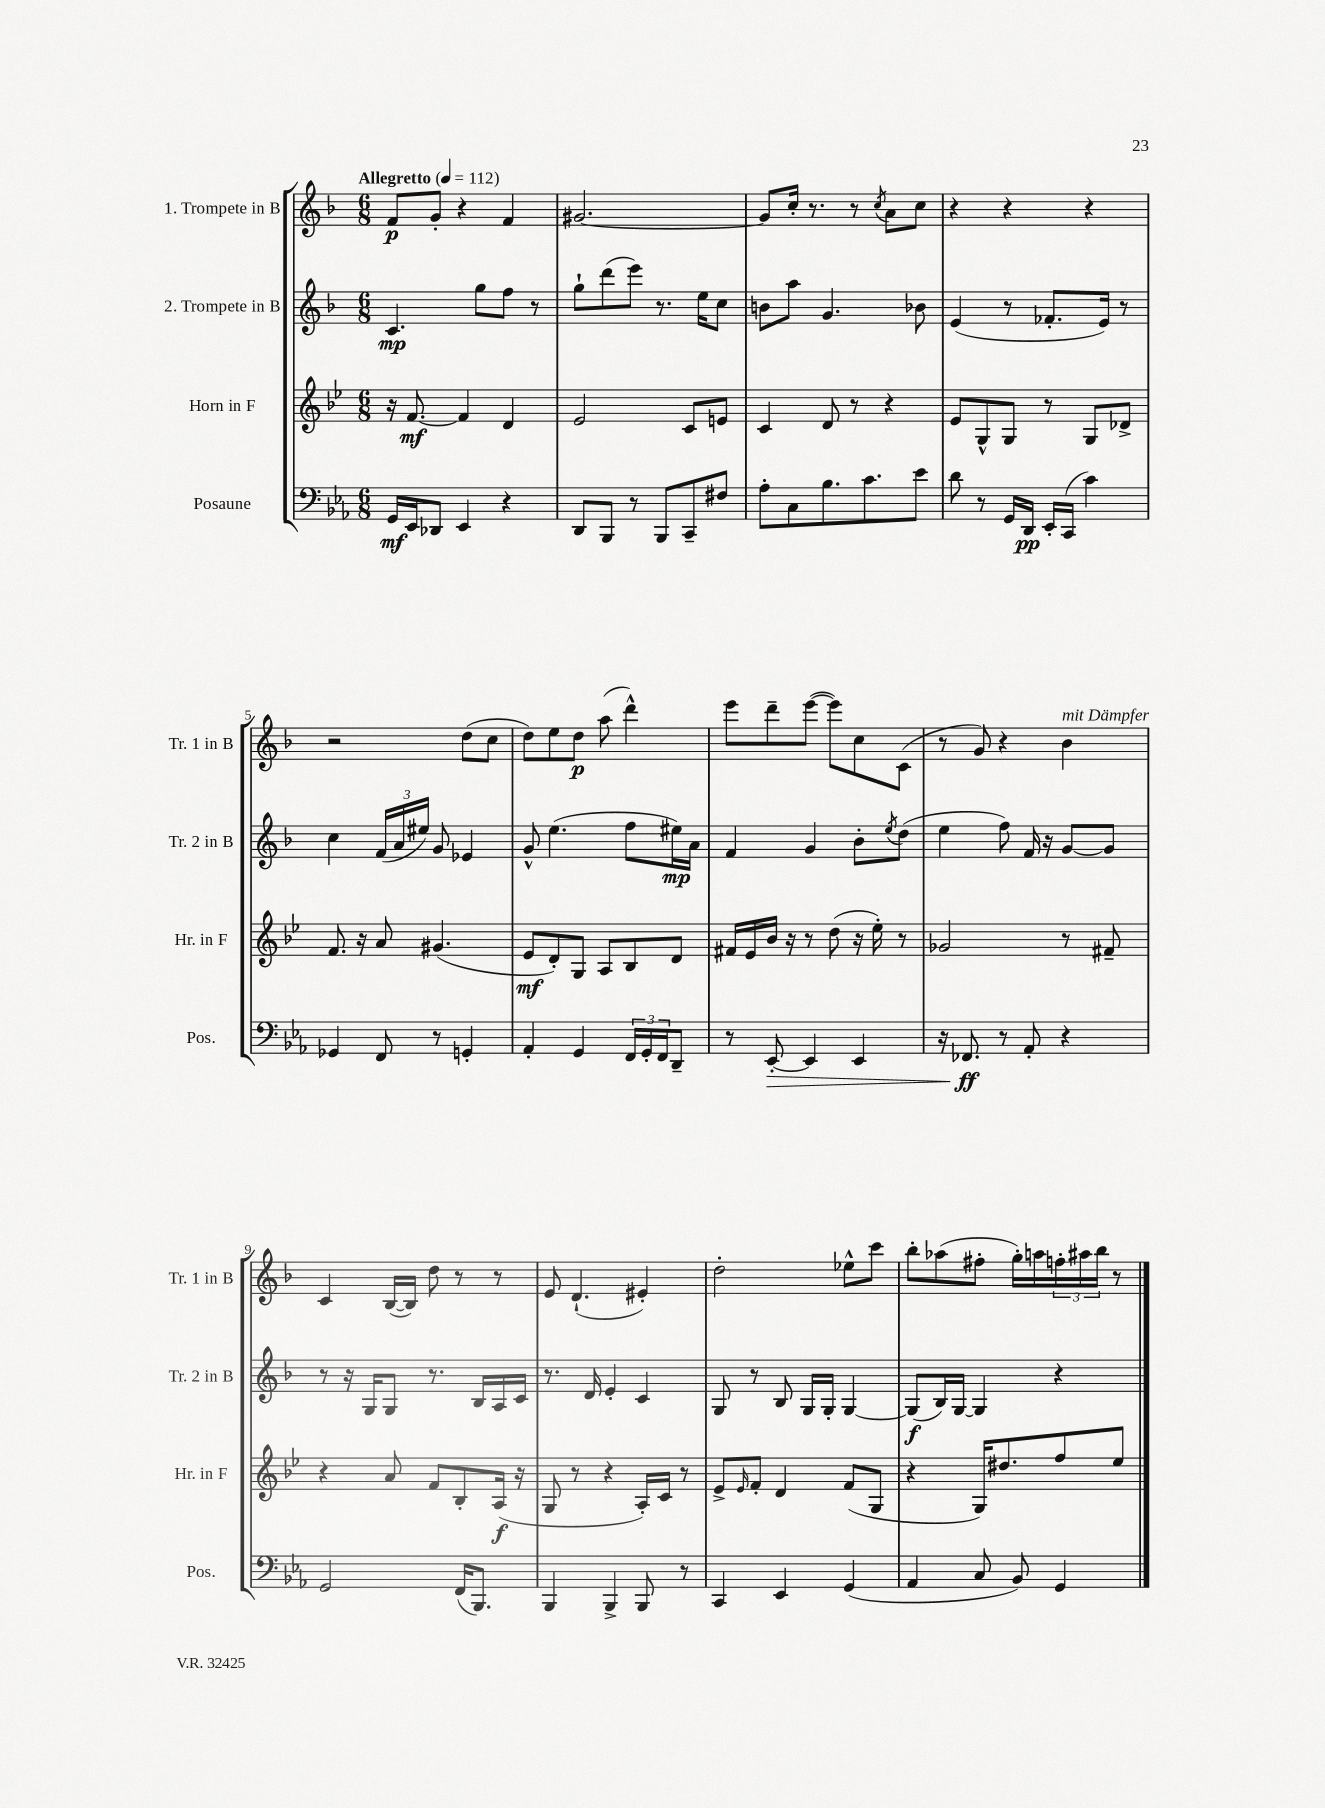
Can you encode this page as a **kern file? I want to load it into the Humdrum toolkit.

**kern	**dynam	**kern	**dynam	**kern	**dynam	**kern	**dynam
*part4	*part4	*part3	*part3	*part2	*part2	*part1	*part1
*staff4	*staff4	*staff3	*staff3	*staff2	*staff2	*staff1	*staff1
*I"Posaune	*	*I"Horn in F	*	*I"2. Trompete in B	*	*I"1. Trompete in B	*
*I'Pos.	*	*I'Hr. in F	*	*I'Tr. 2 in B	*	*I'Tr. 1 in B	*
*clefF4	*	*clefG2	*	*clefG2	*	*clefG2	*
*k[b-e-a-]	*	*k[b-e-]	*	*k[b-]	*	*k[b-]	*
*M6/8	*	*M6/8	*	*M6/8	*	*M6/8	*
*MM112	*	*MM112	*	*MM112	*	*MM112	*
=1	=1	=1	=1	=1	=1	=1	=1
!	!	!	!	!	!	!LO:TX:a:B:t=Allegretto	!
16GG/LL	mf	16r	.	4.c/	mp	8f/L	p
16EE-/J	.	[8.f/	mf	.	.	.	.
8DD-X/J	.	.	.	.	.	8g'/J	.
4EE-/	.	4f/]	.	.	.	4r	.
.	.	.	.	8gg\L	.	.	.
4r	.	4d/	.	8ff\J	.	4f/	.
.	.	.	.	8r	.	.	.
=2	=2	=2	=2	=2	=2	=2	=2
8DD/L	.	2e-/	.	8gg`\L	.	[2.g#X/	.
8BBB-/J	.	.	.	(8ddd\	.	.	.
8r	.	.	.	8eee\J)	.	.	.
8BBB-/L	.	.	.	8.r	.	.	.
8CC~/	.	8c/L	.	.	.	.	.
.	.	.	.	16ee\KL	.	.	.
8F#X/J	.	8en/J	.	8cc\J	.	.	.
=3	=3	=3	=3	=3	=3	=3	=3
8A-'\L	.	4c/	.	8bn\L	.	8g#/L]	.
8C\	.	.	.	8aa\J	.	16cc'/Jk	.
.	.	.	.	.	.	8.r	.
8.B-\	.	8d/	.	4.g/	.	.	.
.	.	8r	.	.	.	8r	.
8.c\	.	.	.	.	.	.	.
.	.	.	.	.	.	8qcc/	.
.	.	4r	.	.	.	8a\L	.
8e-\J	.	.	.	8b-X\	.	8cc\J	.
=4	=4	=4	=4	=4	=4	=4	=4
8d\	.	8e-/L	.	(4e/	.	4r	.
8r	.	8G^^/	.	.	.	.	.
16GG/LL	.	8G/J	.	8r	.	4r	.
16DD/JJ	pp	.	.	.	.	.	.
16EE-'/LL	.	8r	.	8.f-X'/L	.	.	.
(16CC/JJ	.	.	.	.	.	.	.
4c\)	.	8G/L	.	.	.	4r	.
.	.	.	.	16e/Jk)	.	.	.
.	.	8d-X^/J	.	8r	.	.	.
!!LO:LB:g=z
=5	=5	=5	=5	=5	=5	=5	=5
4GG-X/	.	8.f/	.	4cc\	.	2r	.
.	.	16r	.	.	.	.	.
8FF/	.	8a/	.	(24f/LL	.	.	.
.	.	.	.	24a/	.	.	.
.	.	.	.	24ee#X/JJ)	.	.	.
8r	.	(4.g#X/	.	8g/	.	.	.
4GGn'/	.	.	.	4e-X/	.	(8dd\L	.
.	.	.	.	.	.	8cc\J	.
=6	=6	=6	=6	=6	=6	=6	=6
4AA-'/	.	8e-/L	mf	8g^^/	.	8dd\L)	.
.	.	8d'/)	.	(4.ee\	.	8ee\	.
4GG/	.	8G/J	.	.	.	8dd\J	p
.	.	8A/L	.	.	.	(8aa\	.
24FF/LL	.	8B-/	.	8ff\L	.	4ddd^^\)	.
24GG'/	.	.	.	.	.	.	.
24FF/J	.	.	.	.	.	.	.
8DD~/J	.	8d/J	.	16ee#X\L)	mp	.	.
.	.	.	.	16a\JJ	.	.	.
=7	=7	=7	=7	=7	=7	=7	=7
8r	.	16f#X/LL	.	4f/	.	8eee\L	.
.	.	16e-/	.	.	.	.	.
!	!LO:HP:b	!	!	!	!	!	!
[8EE-'/	>	16b-/JJ	.	.	.	8ddd~\	.
.	.	16r	.	.	.	.	.
4EE-/]	.	8r	.	4g/	.	([8eee\J	.
.	.	(8dd\	.	.	.	8eee\L])	.
4EE-/	.	16r	.	8b-'\L	.	8cc\	.
.	.	16ee-'\)	.	.	.	.	.
.	.	.	.	8qee/	.	.	.
.	.	8r	.	(8dd\J	.	(8c\J	.
=8	=8	=8	=8	=8	=8	=8	=8
16r	.	2g-X/	.	4ee\	.	8r	.
8.FF-X/	ff	.	.	.	.	.	.
.	.	.	.	.	.	8g/)	.
8r	]	.	.	8ff\)	.	4r	.
8AA-'/	.	.	.	16f/	.	.	.
.	.	.	.	16r	.	.	.
!	!	!	!	!	!	!LO:TX:a:i:t=mit Dämpfer	!
4r	.	8r	.	[8g/L	.	4b-\	.
.	.	8f#X~/	.	8g/J]	.	.	.
!!LO:LB:g=z
=9	=9	=9	=9	=9	=9	=9	=9
2GG/	.	4r	.	8r	.	4c/	.
.	.	.	.	16r	.	.	.
.	.	.	.	16G/KL	.	.	.
.	.	8a/	.	8G/J	.	([16B-/LL	.
.	.	.	.	.	.	16B-/JJ])	.
.	.	8f/L	.	8.r	.	8dd\	.
(16FF/KL	.	8B-'/	.	.	.	8r	.
8.BBB-/J)	.	.	.	16B-/LL	.	.	.
.	.	(16A/Jk	f	16A/	.	8r	.
.	.	16r	.	16c/JJ	.	.	.
=10	=10	=10	=10	=10	=10	=10	=10
4BBB-/	.	8G/	.	8.r	.	8e/	.
.	.	8r	.	.	.	(4.d`/	.
.	.	.	.	16d/	.	.	.
4BBB-^/	.	4r	.	4e'/	.	.	.
8BBB-/	.	16A'/LL)	.	4c/	.	4e#X'/)	.
.	.	16c/JJ	.	.	.	.	.
8r	.	8r	.	.	.	.	.
=11	=11	=11	=11	=11	=11	=11	=11
4CC/	.	8e-^/L	.	8G/	.	2dd'\	.
.	.	16qqe-/	.	.	.	.	.
.	.	8f'/J	.	8r	.	.	.
4EE-/	.	4d/	.	8B-/	.	.	.
.	.	.	.	16G/LL	.	.	.
.	.	.	.	16G'/JJ	.	.	.
(4GG/	.	(8f/L	.	[4G/	.	8ee-X^^\L	.
.	.	8G/J	.	.	.	8ccc\J	.
=12	=12	=12	=12	=12	=12	=12	=12
4AA-/	.	4r	.	(8G/L]	f	8bb-'\L	.
.	.	.	.	16B-/L)	.	(8aa-X\	.
.	.	.	.	[16G/JJ	.	.	.
8C/	.	16G/KL)	.	4G/]	.	8ff#X'\J	.
.	.	8.dd#X/	.	.	.	.	.
8BB-/)	.	.	.	.	.	16gg'\LL)	.
.	.	.	.	.	.	16aan\	.
4GG/	.	8ff/	.	4r	.	24ffn'\	.
.	.	.	.	.	.	24aa#X\	.
.	.	.	.	.	.	24bb-\JJ	.
.	.	8ee-/J	.	.	.	8r	.
==	==	==	==	==	==	==	==
*-	*-	*-	*-	*-	*-	*-	*-
